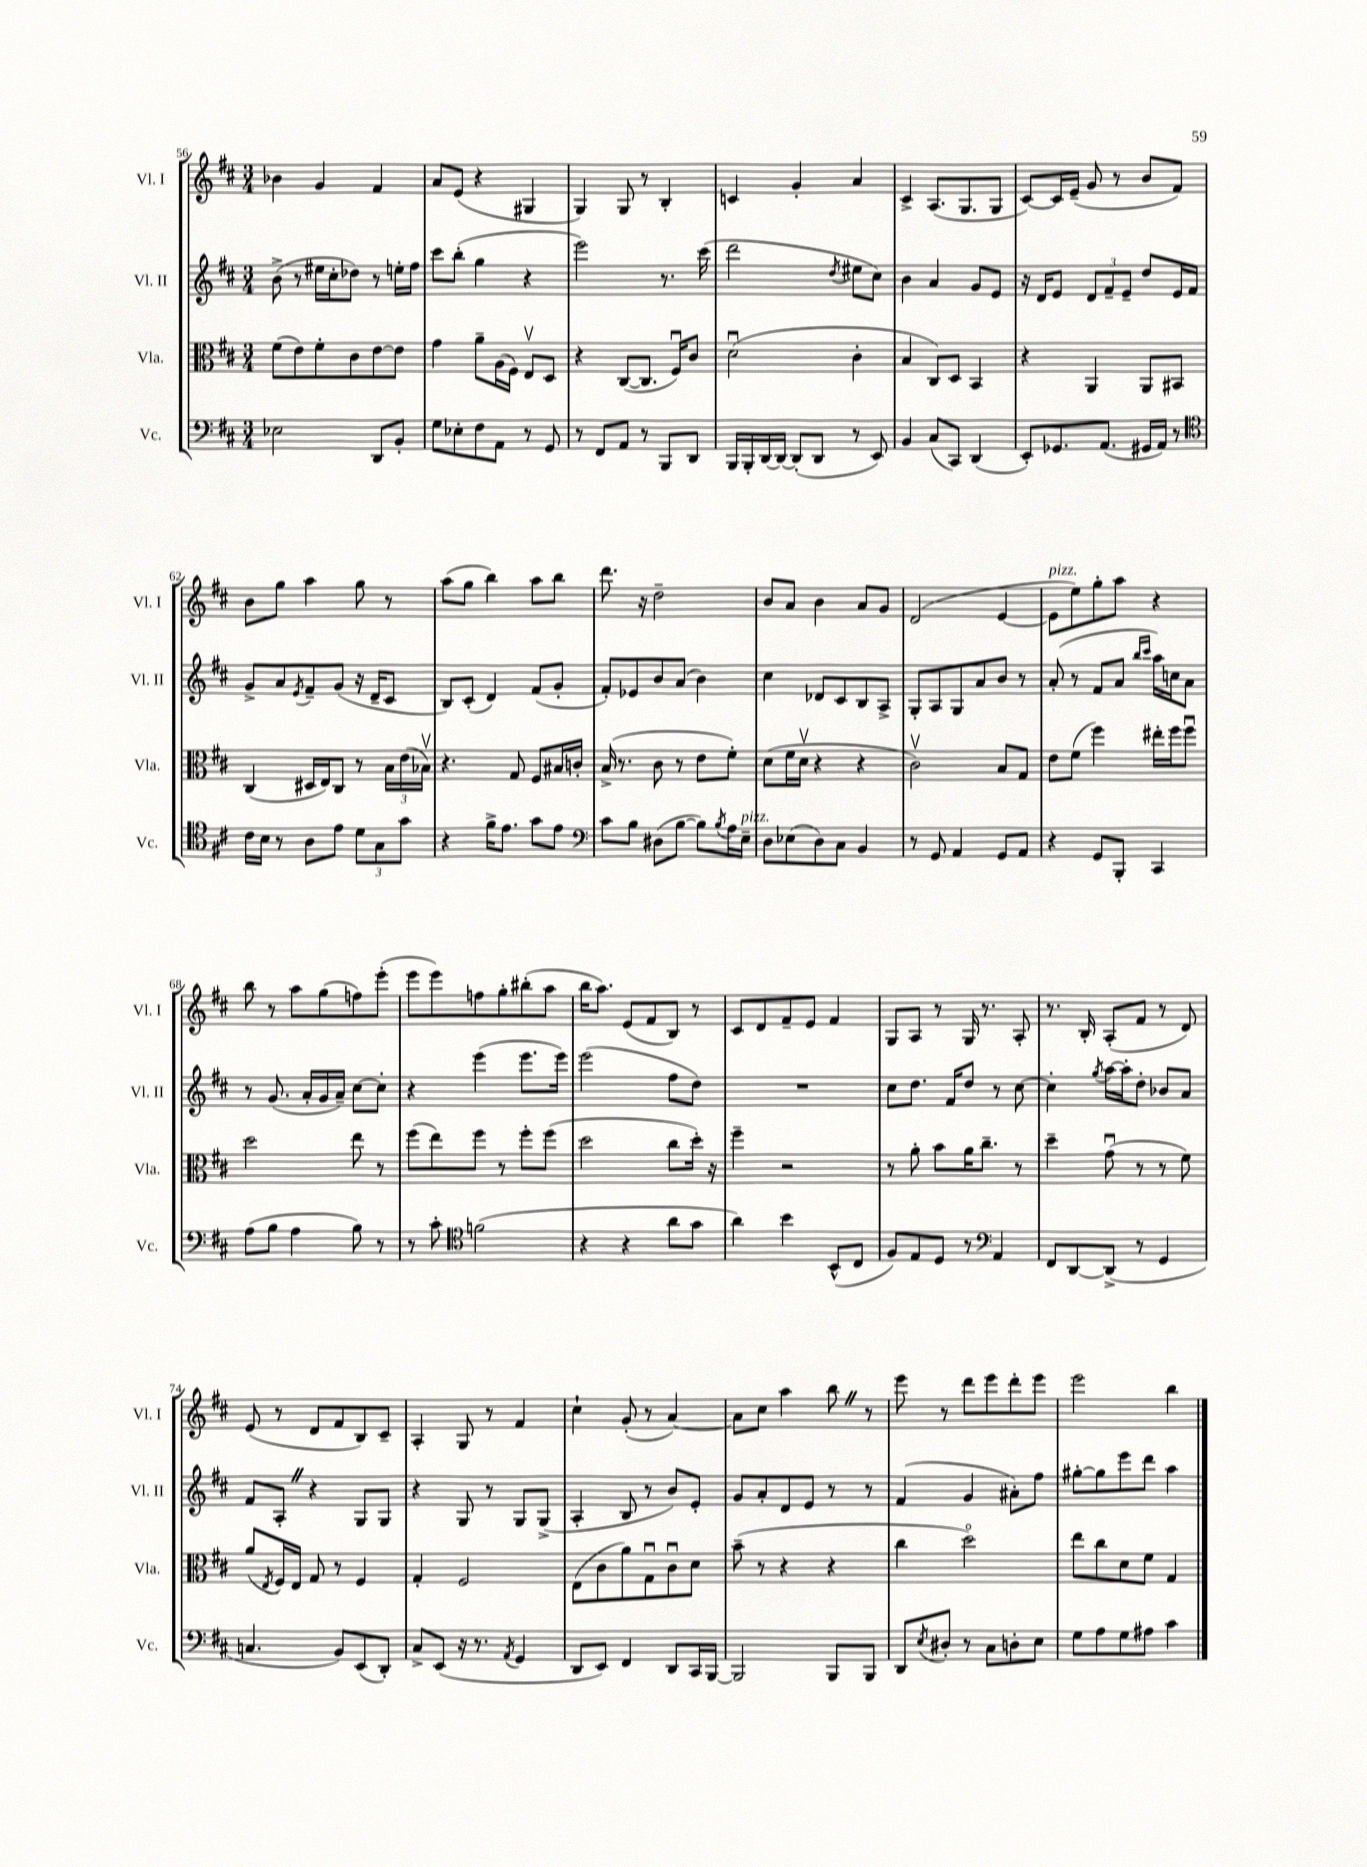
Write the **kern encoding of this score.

**kern	**kern	**kern	**kern
*part4	*part3	*part2	*part1
*staff4	*staff3	*staff2	*staff1
*I"Vc.	*I"Vla.	*I"Vl. II	*I"Vl. I
*I'Vc.	*I'Vla.	*I'Vl. II	*I'Vl. I
*clefF4	*clefC3	*clefG2	*clefG2
*k[f#c#]	*k[f#c#]	*k[f#c#]	*k[f#c#]
*M3/4	*M3/4	*M3/4	*M3/4
=56	=56	=56	=56
2E-X\	(8f#\L	(8b^\	4b-X\
.	8e\)	8r	.
.	8f#'\	16ee#X\LL	4g/
.	.	16cc#'\J	.
.	8c#\	8dd-X\J)	.
8DD/L	[8e\	8r	4f#/
8BB'/J	8e\J]	16een'\LL	.
.	.	16ff#\JJ	.
=57	=57	=57	=57
8G\L	4g\	8ccc#\L	8a/L
8E-X'\	.	(8bb'\J	(8e/J
8F#\	8a~\L	4gg\	4r
8AA\J	(16A\L	.	.
.	16F#\JJ)	.	.
8r	8Ev/L	4r	4G#X/
8GG/	8D/J	.	.
=58	=58	=58	=58
8r	4r	2eee\)	4G/)
8FF#/L	.	.	.
8AA/J	([8C#/L	.	8G/
8r	8.C#/J]	.	8r
8BBB/L	.	8.r	4B'/
.	16F#u/KL)	.	.
8DD/J	8c#/J	.	.
.	.	(16ccc#\	.
=59	=59	=59	=59
16BBB/LL	(2du\	2ddd\	4cn/
16BBB'/	.	.	.
[16DD/	.	.	.
16DD/JJ_	.	.	.
(8DD'/L]	.	.	4g'/
8DD/J	.	.	.
.	.	8qdd/	.
8r	4c#'\	8ee#X\L	4a/
8EE/)	.	8cc#\J)	.
=60	=60	=60	=60
4BB/	4B/	4b\	4c#^/
(8C#/L	8C#/L)	4a/	(8.A/L
8CC#/J)	8D/J	.	.
.	.	.	8.G/
(4DD/	4BB/	8g/L	.
.	.	8e/J	8G/J
=61	=61	=61	=61
8EE'/L)	4r	16r	[8c#/L)
.	.	16d/KL	.
8.GG-X/	.	8e/J	16c#/L]
.	.	.	(16e~/JJ
.	4AA/	12d/L	8g/
(8.AA/J	.	.	.
.	.	12f#~/	.
.	.	.	8r
.	.	12e~/J	.
16GG#X/LL	8AA/L	8dd/L	8b/L
16AA/JJ)	.	.	.
8r	8BB#X/J	16e/L	8f#/J)
.	.	16f#/JJ	.
!!LO:LB:g=z
=62	=62	=62	=62
*clefC4	*	*	*
16c#\LL	(4C#/	8g^/L	8b\L
16B\JJ	.	.	.
8r	.	8a/	8gg\J
.	.	8qe/	.
8A\L	16D#X/LL	8f#~/	4aa\
.	16E/J)	.	.
8e\J	8C#/J	(8g/J	.
12d\L	8r	16r	8gg\
.	.	16d~/KL	.
12G\	.	.	.
.	24B\LL	8c#/J	8r
12g\J	(24e\	.	.
.	24B-Xv\JJ)	.	.
=63	=63	=63	=63
4r	4.r	8B/L)	(8aa\L
.	.	(8c#'/J	8gg\J
16f#^\KL	.	4d/)	4bb\)
8.e\J	.	.	.
.	8G/	.	.
8g\L	8F#/L	(8f#/L	8aa\L
8e\J	16B#X/L	8g'/J	8bb\J
.	16cn'/JJ	.	.
=64	=64	=64	=64
*clefF4	*	*	*
8c#\L	(16B^/	8f#'/L)	8.ddd\
.	8.r	.	.
8B\J	.	8e-X/	.
.	.	.	16r
(8D#X\L	8c#\	8b/	2dd~\
[8B\J	8r	(8a/J	.
8B\L])	8e\L	4b\)	.
8qB/	.	.	.
16A\L	8f#'\J)	.	.
!LO:TX:a:i:t=pizz.	!	!	!
16E~\JJ	.	.	.
=65	=65	=65	=65
8D\L	(8d\L	4cc#\	8b/L
(8E-X\	16f#\L	.	8a/J
.	16dv\JJ	.	.
8D\)	4r	8d-X/L	4b\
8C#\J	.	8c#/	.
4BB/	4r	8B/	8a/L
.	.	8A^/J	8g/J
=66	=66	=66	=66
8r	2c#v\)	8G'/L	(2d/
8GG/	.	8A/	.
4AA/	.	8G/	.
.	.	8a/	.
8GG/L	8B/L	8b/J	[4e/
8AA/J	8G/J	8r	.
=67	=67	=67	=67
!	!	!	!LO:TX:a:i:t=pizz.
4r	8e\L	(8a'/	8e\L]
.	(8f#\J	8r	8ee\)
8GG/L	4ff#\)	8f#/L	8gg'\
8BBB'/J	.	8a/J	8aa\J
.	.	16qqbb/LL	.
.	.	16qqccc#/JJ	.
4CC#/	16ee#X'\LL	16aa\LL)	4r
.	16ff#\J	16ccn\J	.
.	8ff#u\J	8a\J	.
!!LO:LB:g=z
=68	=68	=68	=68
(8A\L	2dd\	8r	8bb\
8B\J	.	(8.g/	8r
4A\	.	.	8aa\L
.	.	16a'/LL	.
.	.	16g/	(8gg\
.	.	16a~/JJ)	.
8B\)	8ee\	[8cc#\L	8ffn\)
8r	8r	8cc#'\J]	(8eee'\J
=69	=69	=69	=69
8r	(8ff#\L	4r	8eee\L
8c#'\	8ee\)	.	8eee\)
*clefC4	*	*	*
(2fn\	8ff#\J	(4eee\	8ffn\
.	8r	.	8gg'\
.	8ff#'\L	8.eee\L	(8bb#X'\
.	(8ff#\J	.	8aa\J
.	.	16eee\Jk)	.
=70	=70	=70	=70
4r	2dd\	(2eee\	16bb\KL
.	.	.	8.aa\J)
4r	.	.	(8e/L
.	.	.	8f#/
8a\L	8cc#\L	8ff#\L	8B/J)
8g\J	16dd'\Jk)	8dd\J)	8r
.	16r	.	.
=71	=71	=71	=71
4a\)	4ff#~\	2.r	8c#/L
.	.	.	8d/
4b\	2r	.	8f#~/
.	.	.	8e/J
(8BB^^/L	.	.	4f#/
8C#/J	.	.	.
=72	=72	=72	=72
8F#/L)	8r	8cc#\L	8G/L
8E/	8a'\	8.dd\J	8A/J
8D/J	8b\L	.	8r
.	.	16f#/KL	.
8r	16a\K	8dd/J	16G/
.	8.cc#~\J	.	8.r
*clefF4	*	*	*
4AA/	.	8r	.
.	8r	[8cc#\	8A'/
=73	=73	=73	=73
8FF#/L	4dd~\	4cc#'\]	8.r
[8DD/	.	.	.
.	.	.	16B'/
.	.	8qgg/	.
(8DD^/J]	(8gu\	[16aa\LL	(8A'/L
.	.	16aa'\J]	.
8r	8r	8dd'\J	8f#/J
4GG/	8r	8b-X/L	8r
.	8f#\)	8a/J	8d/)
!!LO:LB:g=z
=74	=74	=74	=74
4.Cn/	(8a/L	8f#/L	(8e/
.	8qE/	.	.
.	16F#/L)	8A'Z/J	8r
.	16E/JJ	.	.
.	8G/	4r	8d/L
8BB/L)	8r	.	8f#/
(8EE/	4F#/	8G/L	8B/)
8DD'/J)	.	8G/J	8c#~/J
=75	=75	=75	=75
8C#^/L	4G'/	4r	4A'/
(8EE/J	.	.	.
16r	2F#/	8G/	8G/
8.r	.	.	.
.	.	8r	8r
8qAA/	.	.	.
4GG/	.	8G/L	4f#/
.	.	(8G^/J	.
=76	=76	=76	=76
8DD/L	(8E\L	4A'/	4cc#`\
8EE/J)	8c#\	.	.
4FF#/	8a\)	8B/	(8g'/
.	8Gu\	8r	8r
8DD/L	8c#u\	8b/L)	[4a/)
16CC#/L	8d\J	8e'/J	.
[16BBB/JJ	.	.	.
=77	=77	=77	=77
2BBB/]	(8b~\	8g/L	8a\L]
.	8r	8a'/	8cc#\J
.	4r	8d/	4aa\
.	.	8e/J	.
8BBB/L	4r	8r	8bbZ\
8BBB/J	.	8r	8r
=78	=78	=78	=78
8DD/L	4cc#\	(4f#/	8eee\
8qE/	.	.	.
8D#X'/J	.	.	8r
8r	2dd\)	4g/	8ddd\L
8C#\L	.	.	8eee\
8Dn'\	.	8a#X'\L)	8ddd'\
8E\J	.	8ff#\J	8eee\J
=79	=79	=79	=79
8G\L	8ee\L	[8gg#X'\L	2eee\
8A\	8cc#\	8gg#\]	.
8G\	8d\	8eee\	.
8A#X\J	8f#\J	8ddd\J	.
4c#\	4G/	4aa\	4bb\
==	==	==	==
*-	*-	*-	*-
